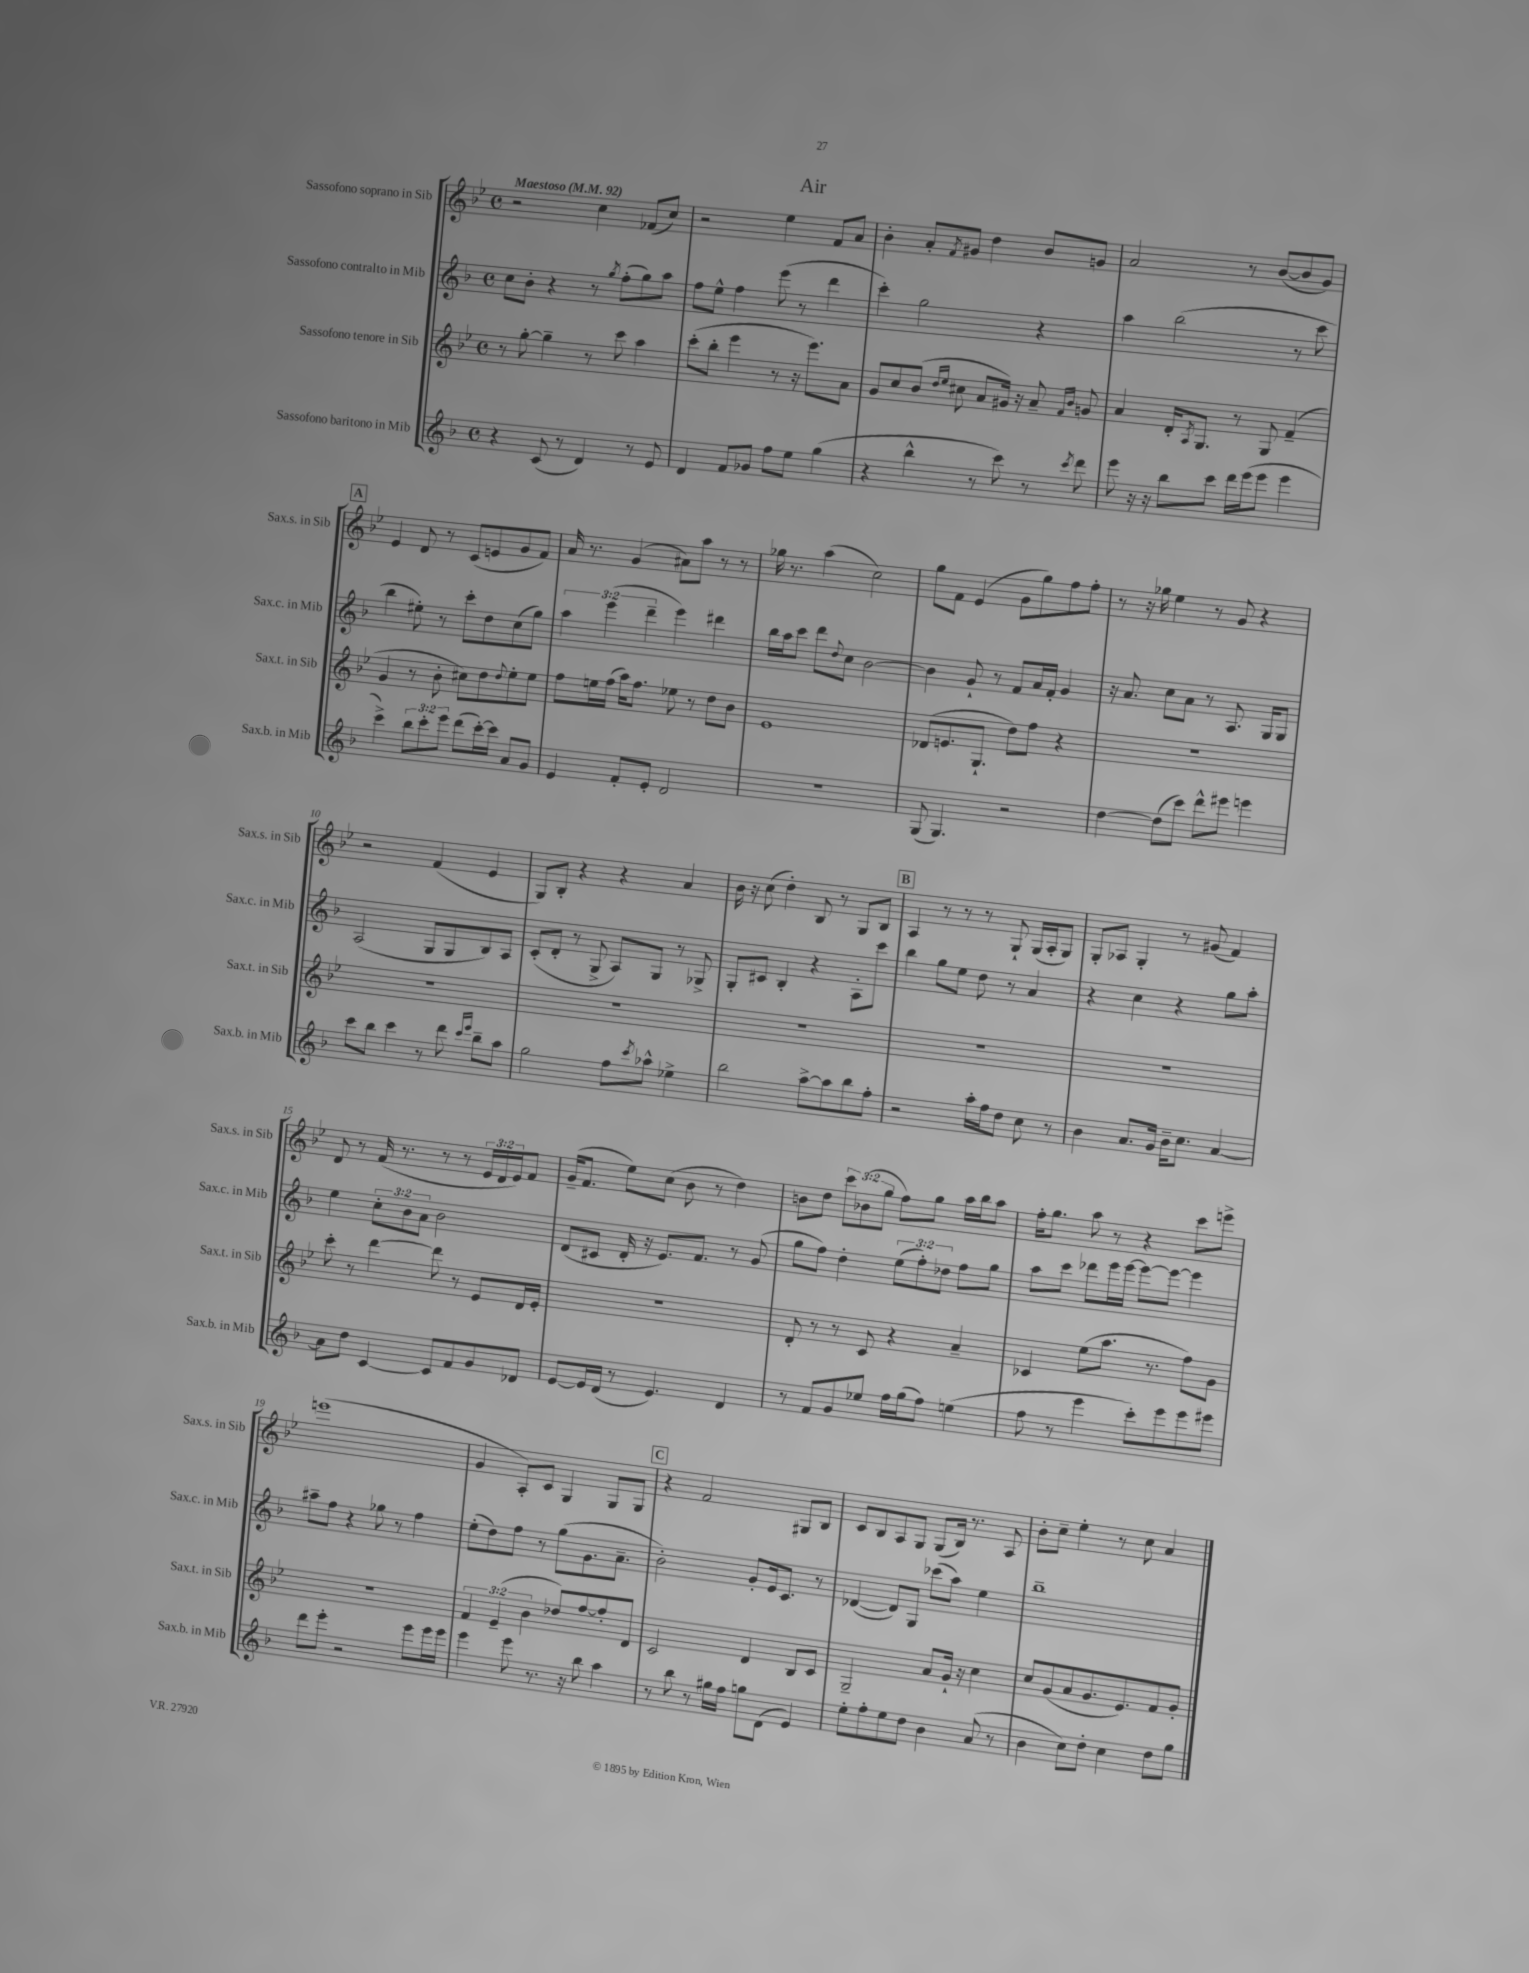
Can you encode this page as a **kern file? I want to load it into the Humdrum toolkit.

**kern	**kern	**kern	**kern
*part4	*part3	*part2	*part1
*staff4	*staff3	*staff2	*staff1
*I"Sassofono baritono in Mib	*I"Sassofono tenore in Sib	*I"Sassofono contralto in Mib	*I"Sassofono soprano in Sib
*I'Sax.b. in Mib	*I'Sax.t. in Sib	*I'Sax.c. in Mib	*I'Sax.s. in Sib
*clefG2	*clefG2	*clefG2	*clefG2
*k[b-]	*k[b-e-]	*k[b-]	*k[b-e-]
*M4/4	*M4/4	*M4/4	*M4/4
*met(c)	*met(c)	*met(c)	*met(c)
*MM92	*MM92	*MM92	*MM92
=1	=1	=1	=1
!	!	!	!LO:TX:a:B:t=Maestoso
4r	8r	8cc\L	2r
.	[8gg'\	8b-'\J	.
(8c/	4gg~\]	4r	.
8r	.	.	.
4d/)	8r	8r	4cc\
.	.	8qgg/	.
.	8ccc\	(8ff'\L	.
8r	4aa\	8gg\)	(8f-X/L
8e/	.	8aa\J	8cc/J)
=2	=2	=2	=2
4d/	(8ccc'\L	8ff\L	2r
.	8bb-'\J	8ee^^\J	.
8f/L	4eee-\	4ff\	.
8g-X/J	.	.	.
8ff\L	8r	(8eee\	4ee-\
8ee\J	16r	8r	.
.	8.eee-\L)	.	.
(4gg\	.	4ddd\	8f/L
.	8a\J	.	8a/J
=3	=3	=3	=3
4r	8g/L	4ccc'\)	4b-'\
.	8cc/	.	.
4bb-^^\	(8b-/J	2gg\	8a'/L
.	16qqdd/LL	.	.
.	16qqee-/JJ	.	8qf/
.	8cc#X\	.	8g#X/J
8r	8a/L	.	4dd\
8ccc\)	16g#X/Jk)	.	.
.	16r	.	.
8r	8a~/	4r	8b-/L
.	16qqf/LL	.	.
8qccc/	16qqb-/JJ	.	.
8ddd\	8gn/	.	8gn/J
=4	=4	=4	=4
8eee\	4a/	4aa\	2a/
16r	.	.	.
16r	.	.	.
8bb-\L	16d'/KL	(2bb-\	.
.	8qA/	.	.
.	8.G/J	.	.
8ccc\J	.	.	.
16ddd\LL	8r	.	8r
(16eee\J	.	.	.
8eee\J	8G/	.	([8b-/L
4eee\	(4f~/	8r	8b-/]
.	.	8ccc\	8g/J)
!!LO:LB:g=z
!!LO:REH:place=s1:t=A
=5	=5	=5	=5
4ccc^\)	4g/	4bb-\	4e-/
12bb-\L	8r	8ee#X'\)	8d/
12ccc'\	.	.	.
.	8b-'\	8r	8r
12eee\J	.	.	.
(8ddd\L	8cc#X\L)	8ccc'\L	(8c/L
[16ccc'\L)	8dd\	8dd\	8en/
16ccc\JJ]	.	.	.
.	8qqdd/	.	.
8a/L	8ee-'\	(8cc\	8g/
8g/J	8ee-\J	8gg\J)	8f/J)
=6	=6	=6	=6
4e/	8ff\L	6aa\	16a/
.	.	.	8.r
.	16een\L	.	.
.	.	(6eee\	.
.	(16ff\JJ	.	.
8f'/L	16aa\KL)	.	(4g/
.	8.ff\J	.	.
.	.	6ddd~\	.
8e'/J	.	.	.
2d/	8ee-X\	4eee\)	8a#X\L)
.	8r	.	8aa\J
.	8dd\L	4ddd#X\	8r
.	8b-\J	.	8r
=7	=7	=7	=7
1r	1e-	16bb-\LL	16gg-X\
.	.	16aa\J	8.r
.	.	8ccc\J	.
.	.	8ddd\L	(4aa\
.	.	8qqdd/	.
.	.	8cc\J	.
.	.	[2b-\	2cc\)
=8	=8	=8	=8
(8G/	(8d-X/L	4b-\]	8gg\L
4.G/)	8.en/	.	8f\J
.	.	8g`/	(4e-/
.	8.G`/J	.	.
.	.	8r	.
2r	8dd\L)	8f/L	8g\L
.	8ff\J	16a/L	8gg\)
.	.	16f'/JJ	.
.	4r	4g/	8ff\
.	.	.	8ff'\J
=9	=9	=9	=9
[4dd\	1r	16r	8r
.	.	8.a/	.
.	.	.	16r
.	.	.	16gg-X\
(8dd\L]	.	8cc\L	4ee-\
8ccc\J)	.	8a\J	.
8ddd^^\L	.	8r	8r
8eee#X\J	.	8.A/	8g/
4eeen\	.	.	4r
.	.	16G/KL	.
.	.	8G/J	.
!!LO:LB:g=z
=10	=10	=10	=10
8ccc\L	1r	(2A/	2r
8bb-\J	.	.	.
4ccc\	.	.	.
8r	.	8G/L	(4f/
8ddd\	.	8G/	.
16qqccc/LL	.	.	.
16qqeee/JJ	.	.	.
8bb-~\L	.	8B-/)	4e-/
8aa\J	.	8A/J	.
=11	=11	=11	=11
2gg\	1r	(8c'/L	8G/L)
.	.	8d'/J	8B-'/J
.	.	8r	4r
.	.	8G^/	.
8ff\L	.	8A/L)	4r
8qccc/	.	.	.
8aa-X^^\J	.	8G/J	.
4ee-X^\	.	8r	4a/
.	.	8G-X^/	.
=12	=12	=12	=12
2bb-\	1r	8G'/L	16b-\
.	.	.	16r
.	.	8c#X/J	(8cc\
.	.	4B-'/	4dd'\)
[8aa^\L	.	4r	8B-/
8aa\]	.	.	8r
8bb-\	.	8A'\L	8G/L
8ff'\J	.	8ccc\J	8B-/J
!!LO:REH:place=s1:t=B
=13	=13	=13	=13
2r	1r	4bb-\	4A/
.	.	8gg\L	8r
.	.	8ee\J	8r
16aa'\LL	.	8dd\	8r
16ff\J	.	.	.
8dd\J	.	8r	8G`/
8cc\	.	4a/	(16G/LL
.	.	.	16A'/J
8r	.	.	8G/J)
=14	=14	=14	=14
4b-\	1r	4r	8G'/L
.	.	.	8A-X/J
8.a/L	.	4cc\	4G'/
16g/Jk	.	.	.
16b-~\KL	.	4r	8r
8.cc\J	.	.	.
.	.	.	(8g#X/
[4a/	.	8gg\L	4f/)
.	.	8aa'\J	.
!!LO:LB:g=z
=15	=15	=15	=15
8a\L]	8ccc'\	4ee\	8d/
8dd\J	8r	.	8r
[4c/	[4ddd\	12cc'\L	(16f/
.	.	.	8.r
.	.	12b-\	.
.	.	12a\J	.
8c/L]	8ddd\]	2b-\	8r
8f/	8r	.	8r
8g/	8e-/L	.	24e-/LL
.	.	.	24d/
.	.	.	24e-/J)
8d-X/J	16d/L	.	8f/J
.	16e-'/JJ	.	.
=16	=16	=16	=16
[8e/L	1r	(8d/L	(16g~/KL
.	.	.	8.f/J
16e/L]	.	8c#X/J	.
(16d/JJ	.	.	.
8r	.	16d'/	8ee-\L)
.	.	16r	.
4.e/)	.	8.e/L)	(8cc\J
.	.	.	8b-\
.	.	8.f/J	.
.	.	.	8r
4d/	.	8r	4dd\)
.	.	(8g/	.
=17	=17	=17	=17
8r	8d'/	8gg\L	8bn\L
8f/L	8r	8ff\J)	8dd\J
8g/	8r	4dd'\	12ccc\L
.	.	.	(12b-X\
8ee-X/J	8c/	.	.
.	.	.	12gg\J
16ff\LL	4r	(12ee\L	8ff\L)
(16gg\J	.	.	.
.	.	12ff'\)	.
8ff\J)	.	.	8gg\J
.	.	12dd-X\J	.
(4een\	4a~/	8ff\L	16aa\LL
.	.	.	16bb-\J
.	.	8gg\J	8aa\J
=18	=18	=18	=18
8ff\	4c-X/	8aa\L	16ff'\KL
.	.	.	8.gg\J
8r	.	8ccc\J	.
4eee\	(8ee-\L	8ddd-X\L	8aa\
.	8.aa\J	16eee\L	8r
.	.	[16eee\JJ	.
8ccc'\L)	.	8eee\L_	4r
.	8.r	.	.
8eee\	.	8eee\J_	.
8eee\	8ff\L)	4eee\]	8ccc\L
8eee#X\J	8g\J	.	8eeen^\J
!!LO:LB:g=z
=19	=19	=19	=19
8ddd\L	1r	8aa#X~\L	(1eeen
8eee'\J	.	8ff\J	.
2r	.	4r	.
.	.	8gg-X\	.
.	.	8r	.
8eee\L	.	4ff\	.
16eee\L	.	.	.
16eee\JJ	.	.	.
=20	=20	=20	=20
4eee\	6f/	(8ee'\L	4g/
.	.	8dd\)	.
.	(6e-~/	.	.
8eee\	.	8ff\J	8A'/L)
.	6b-\	.	.
8.r	.	8r	8c/J
.	8dd-X/L)	(8gg\L	4G/
16r	.	.	.
8bb-\	[8ff/	8.g\	.
4aa\	8ff'/]	.	8G/L
.	.	8.a~\J	.
.	8d/J	.	8G/J
!!LO:REH:place=s1:t=C
=21	=21	=21	=21
8r	2c/	2b-'\)	4r
8bb-\	.	.	.
8r	.	.	2f/
16gg#X\LL	.	.	.
16ff\JJ	.	.	.
8ggn\L	4d/	8g'/L	.
(8d\J	.	16e/k	.
.	.	8.c/J	.
4e/)	8B-/L	.	8G#X/L
.	8c/J	8r	8B-/J
=22	=22	=22	=22
8ee'\L	2G~/	([4d-X/	8c/L
8ff'\	.	.	8B-/
8ee\	.	8d-/L])	8A/
8dd\J	.	8G/J	8G/J
4b-\	8a/L	(8ccc-X\L	(8G/L
.	16g`/Jk	8aa\J)	16B-/Jk)
.	16r	.	8.r
(8a/	4cc\	4ee\	.
8r	.	.	8A/
=23	=23	=23	=23
4b-\	8cc/L	1bb-~	8b-'\L
.	(8g/	.	8cc~\J
8cc\L)	8a/	.	4ee-'\
8dd'\J	8.g/	.	.
4cc\	.	.	8r
.	8.e-/)	.	.
.	.	.	8cc\
8dd\L	8f/	.	4a/
8gg\J	8g'/J	.	.
==	==	==	==
*-	*-	*-	*-
